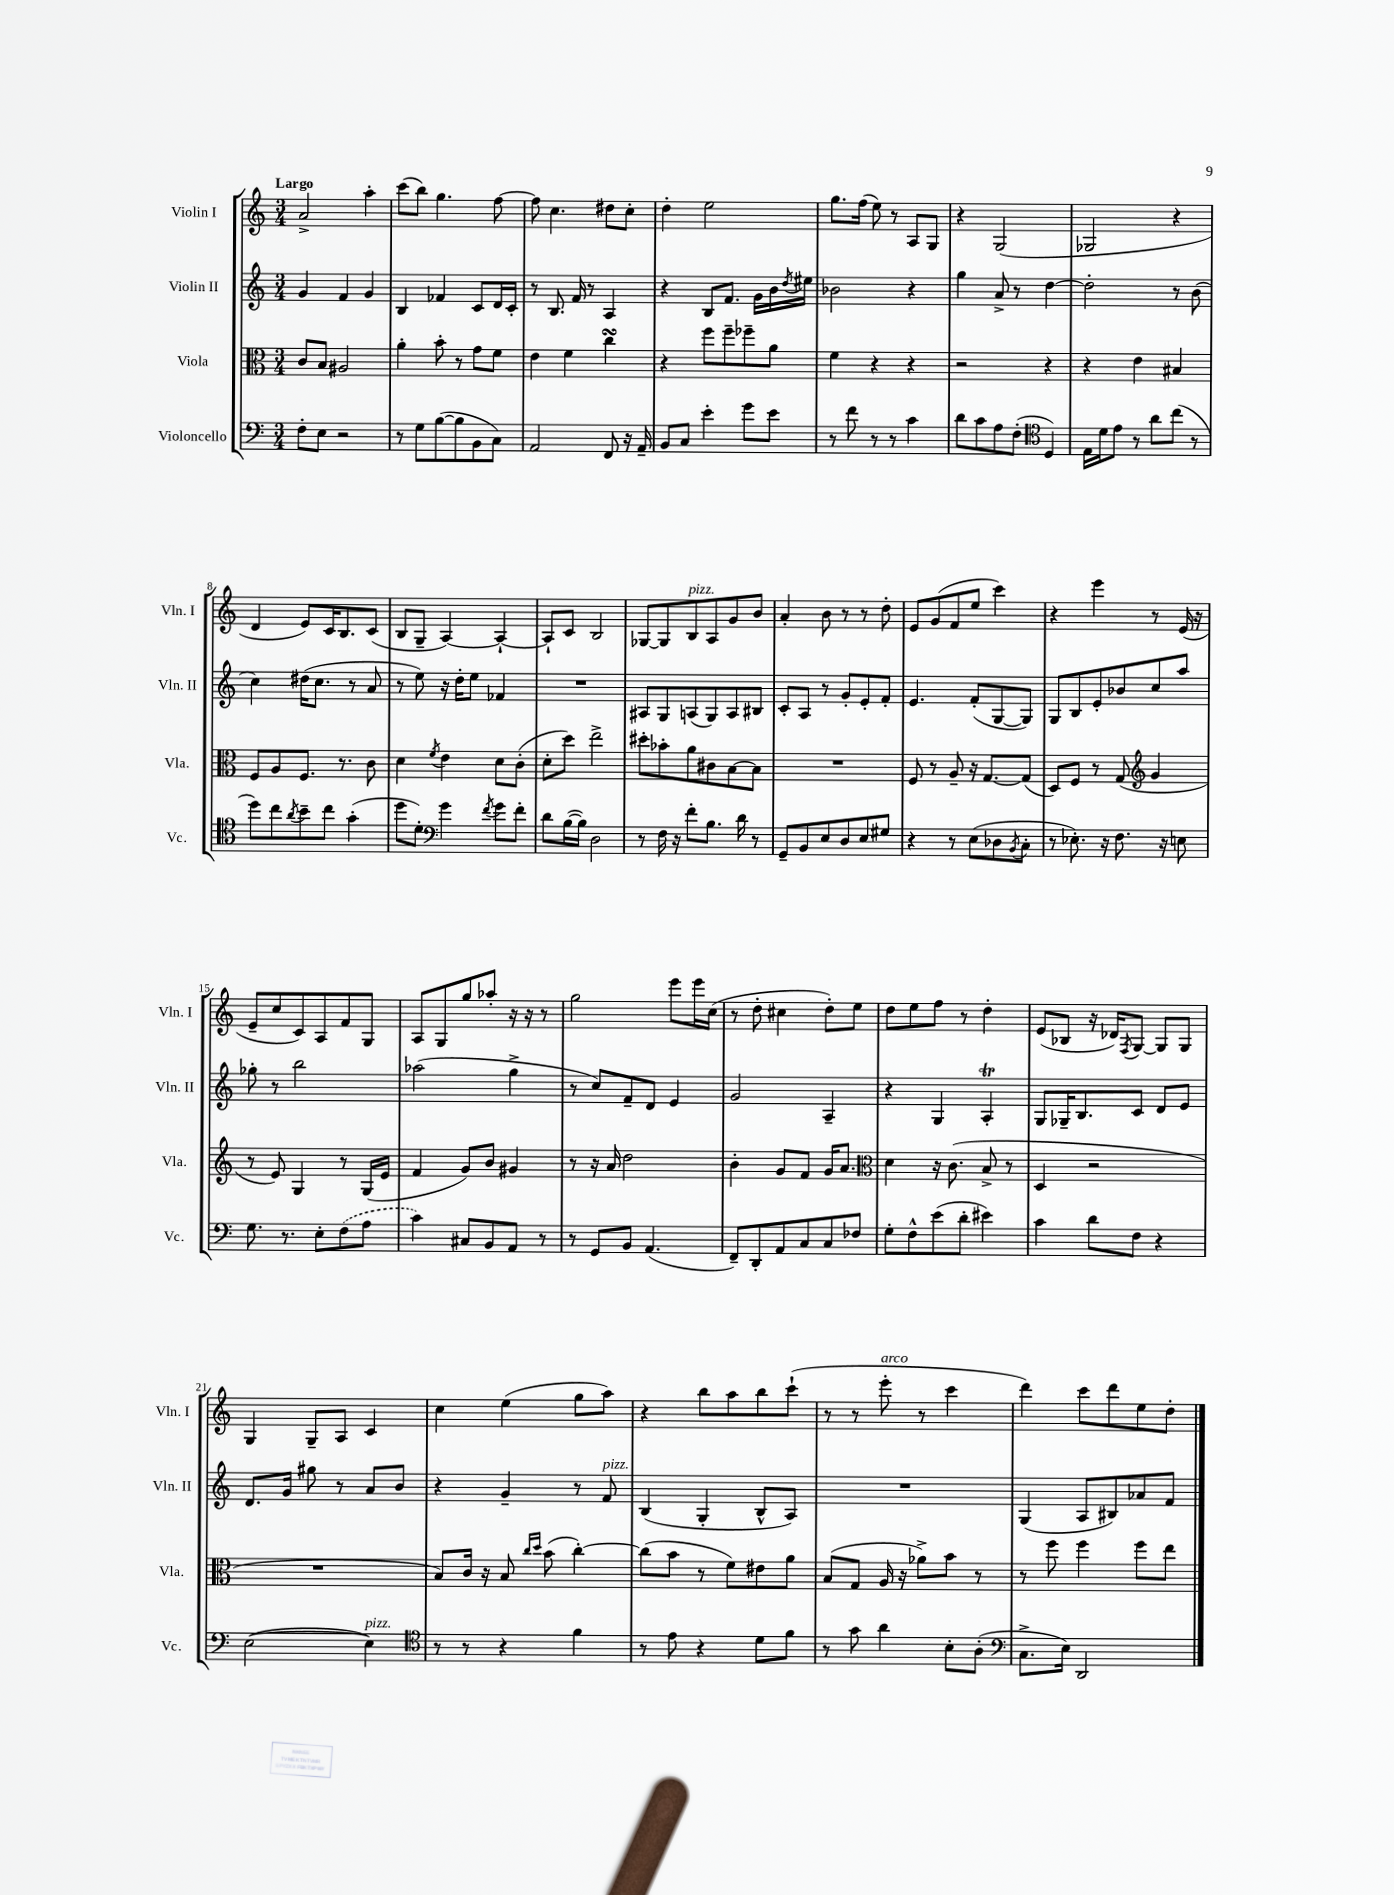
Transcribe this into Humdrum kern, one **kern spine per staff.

**kern	**kern	**kern	**kern
*staff4	*staff3	*staff2	*staff1
*clefF4	*clefC3	*clefG2	*clefG2
*k[]	*k[]	*k[]	*k[]
*M3/4	*M3/4	*M3/4	*M3/4
8F'	8c	4g	2a^
8E	8B	.	.
2r	2A#	4f	.
.	.	4g	4aa'
=	=	=	=
8r	4a'	4B	(8ccc
8G	.	.	8bb)
([8B	8b'	4f-	4.gg
8B]	8r	.	.
8BB	8g	8c	.
8C)	8f	16d	[8ff
.	.	16c'	.
=	=	=	=
2AA	4e	8r	8ff]
.	.	8.B	4.cc
.	4f	.	.
.	.	16f	.
.	.	8r	.
8FF	4cc	4A	8dd#
16r	.	.	8cc'
16AA~	.	.	.
=	=	=	=
8BB	4r	4r	4dd'
8C	.	.	.
4e'	8ff	8B	2ee
.	8ff~	8.f	.
8g	8ff-~	.	.
.	.	16g	.
8e	8a	16b	.
.	.	8qdd	.
.	.	16ee#	.
=	=	=	=
8r	4f	2b-	8.gg
8f	.	.	.
.	.	.	(16ff
8r	4r	.	8ee)
8r	.	.	8r
4c	4r	4r	8A
.	.	.	8G
=	=	=	=
8d	2r	4gg	4r
8c	.	.	.
8A	.	8a^	(2G
(8F'	.	8r	.
*clefC4	*	*	*
4D)	4r	[4dd	.
=	=	=	=
16E	4r	2dd']	2G-
16d	.	.	.
8e	.	.	.
8r	4e	.	.
8a	.	.	.
(8cc	4B#	8r	4r
8r	.	(8b	.
=	=	=	=
8dd)	8F	4cc)	4d
8cc	8A	.	.
8qa	.	.	.
8b~	8.F	(16dd#	8e)
.	.	8.cc	.
8cc	.	.	16c
.	8.r	.	8.B
(4g'	.	8r	.
.	8c	8a	(8c
=	=	=	=
8dd	4d	8r	8B
8d')	.	8ee)	8G~
*clefF4	*	*	*
.	8qf	.	.
4g	4e	16r	[4A)
.	.	16dd'	.
.	.	8ee	.
8qf	.	.	.
8g	8d	4f-	4A`_
8f'	(8c'	.	.
=	=	=	=
8d	8d'	2.r	8A`]
([16B	8dd)	.	8c
16B])	.	.	.
2D	2ee^	.	2B
=	=	=	=
8r	8dd#'	8A#	[8G-
16F	8b-'	8G	8G-]
16r	.	.	.
8f'	8a	(8A	8B
8.B	8c#	8G)	8A
.	[8B	8A	8g
16d	.	.	.
8r	8B]	8B#	8b
=	=	=	=
8GG~	2.r	8c'	4a'
8BB	.	8A	.
8E	.	8r	8b
8D	.	8g'	8r
8E	.	8e'	8r
8G#	.	8f'	8dd'
=	=	=	=
4r	8F	4.e	8e
.	8r	.	(8g
8r	8A~	.	8f
(8E	16r	(8f'	8ee
.	[8.G	.	.
8D-	.	[8G	4ccc)
8qBB	.	.	.
8C'	(8G]	8G])	.
=	=	=	=
8r	8D)	8G	4r
8.E-')	8F	8B	.
.	8r	8e'	4eee
16r	.	.	.
8.F	(8G	8b-	.
*	*clefG2	*	*
.	4g	8cc	8r
16r	.	.	.
8E	.	8aa	(16e
.	.	.	16r
=	=	=	=
8.G	8r	8gg-'	8e~
.	8e)	8r	8cc
8.r	.	.	.
.	4G	2bb	8c)
8E'	.	.	8A
(8F	8r	.	8f
8A	(16G	.	8G
.	16e	.	.
=	=	=	=
4c)	4f	(2aa-	8A
.	.	.	8G
8C#	8g)	.	8gg
8BB	8b	.	8aa-'
8AA	4g#	4gg^	16r
.	.	.	16r
8r	.	.	8r
=	=	=	=
8r	8r	8r	2gg
8GG	16r	8cc)	.
.	16a	.	.
8BB	2dd	8f~	.
(4.AA	.	8d	.
.	.	4e	8eee
.	.	.	16eee
.	.	.	(16cc
=	=	=	=
8FF~)	4b'	2g	8r
8DD'	.	.	8dd'
8AA	8g	.	4cc#
8C	8f	.	.
8C	16g	4A~	8dd')
.	8.a	.	.
8F-	.	.	8ee
=	=	=	=
*	*clefC3	*	*
8G'	4d	4r	8dd
8F^^	.	.	8ee
(8e	16r	4G	8ff
.	(8.c	.	.
8d'	.	.	8r
4e#)	8B^	4A'	4dd'
.	8r	.	.
=	=	=	=
4c	4D	8G	(8e
.	.	16G-~	8B-
.	.	8.B	.
8d	2r	.	16r
.	.	.	16d-)
.	.	.	8qF
8F	.	8c	[8G
4r	.	8d	8G]
.	.	8e	8G
=	=	=	=
([2E	2.r	8.d	4G
.	.	16g	.
.	.	8gg#	8G~
.	.	8r	8A
4E])	.	8a	4c
.	.	8b	.
=	=	=	=
*clefC4	*	*	*
8r	8B)	4r	4cc
8r	16c	.	.
.	16r	.	.
4r	8B	4g~	(4ee
.	16qqcc	.	.
.	16qqdd	.	.
.	(8b	.	.
4f	[4cc')	8r	8gg
.	.	8f	8aa)
=	=	=	=
8r	(8cc]	(4B	4r
8e	8b	.	.
4r	8r	4G'	8bb
.	8f)	.	8aa
8d	8e#	8B^^	8bb
8f	8a	8A)	(8ccc`
=	=	=	=
8r	(8B	2.r	8r
8g	8G	.	8r
4a	16A	.	8eee'
.	16r	.	.
.	8a-^)	.	8r
8B'	8b	.	4ccc
(8A'	8r	.	.
=	=	=	=
*clefF4	*	*	*
8.C^	8r	(4G	4ddd)
.	8ff	.	.
16E)	.	.	.
2DD	4ff	8A	8ccc
.	.	8B#)	8ddd
.	8ff	8a-	8ee
.	8ee	8f	8dd'
==	==	==	==
*-	*-	*-	*-
